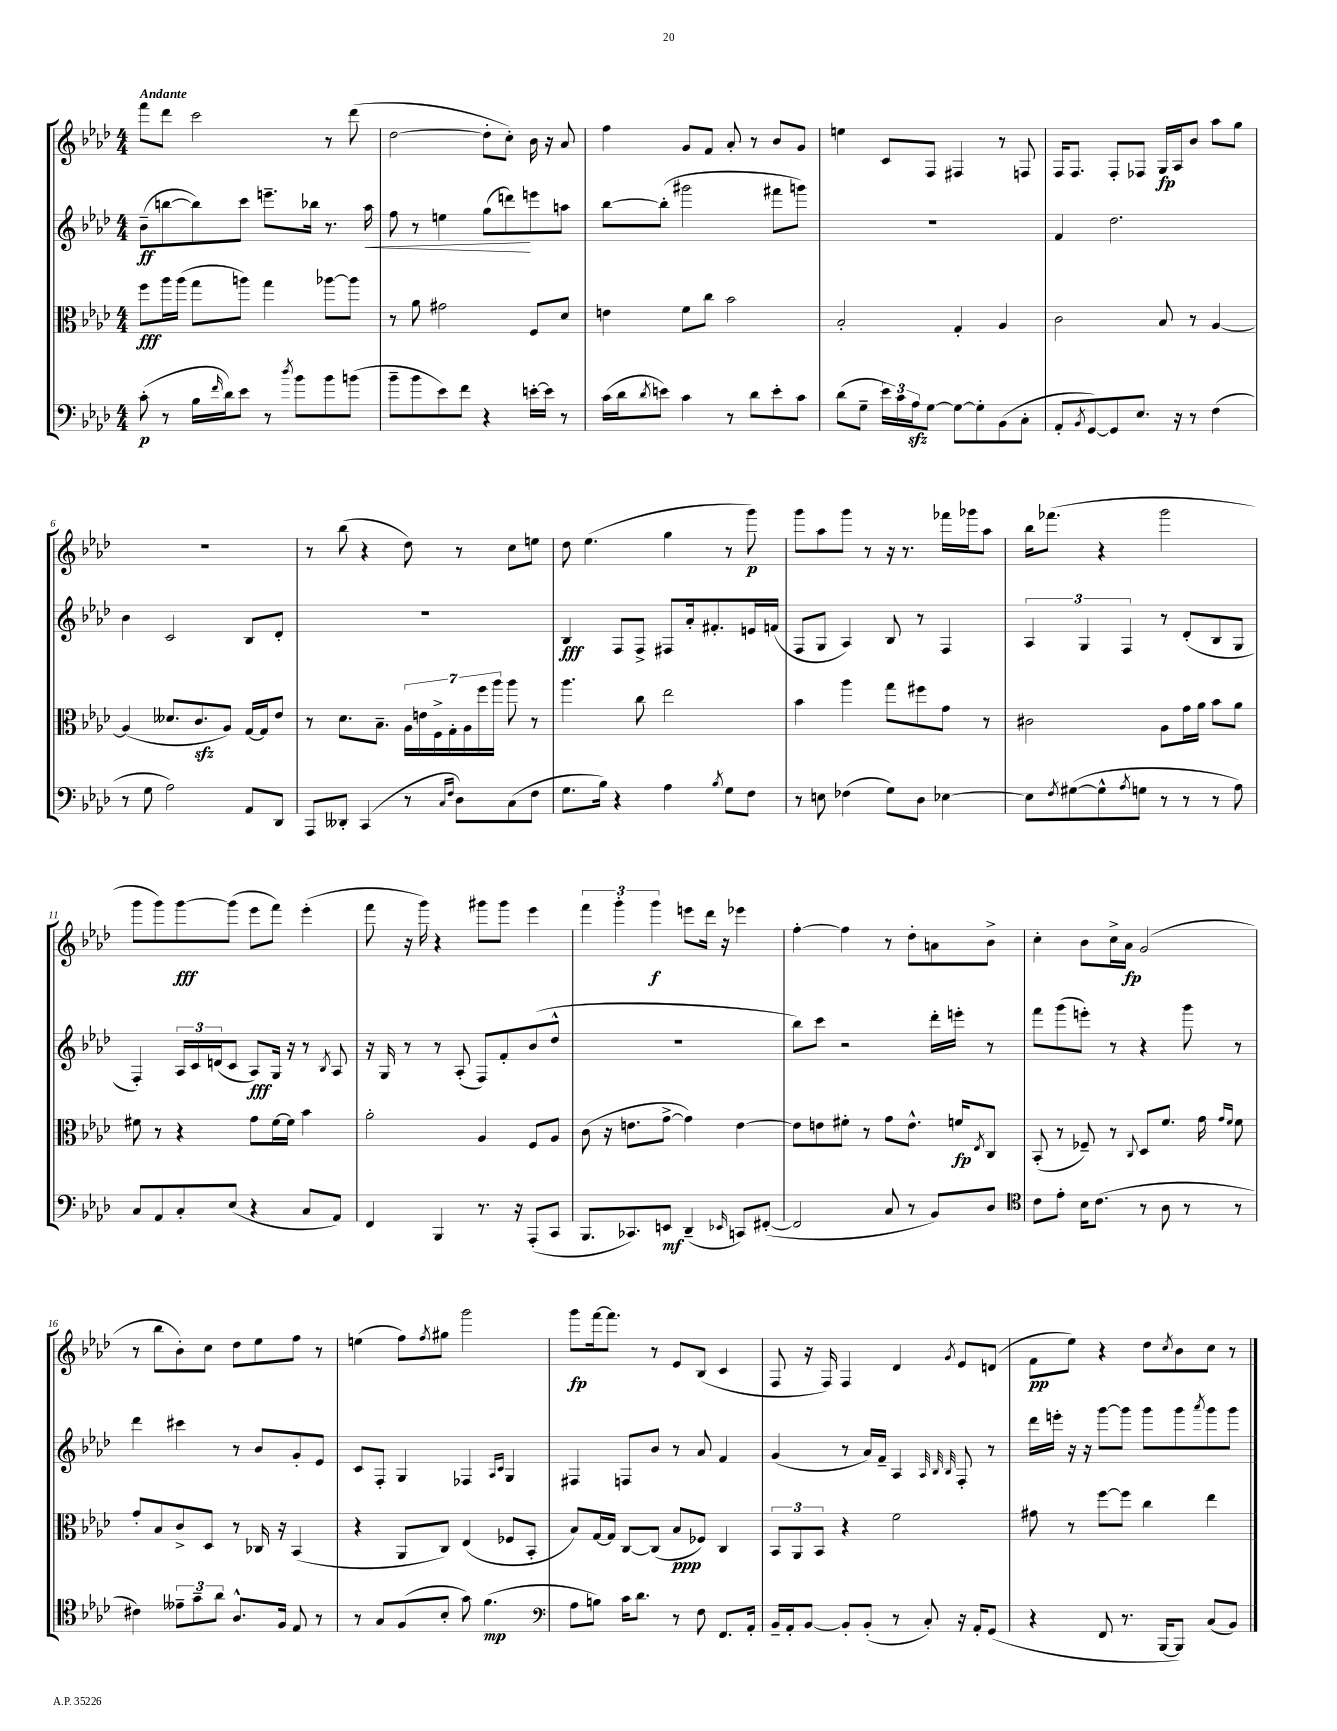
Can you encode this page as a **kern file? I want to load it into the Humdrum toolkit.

**kern	**kern	**kern	**kern
*staff4	*staff3	*staff2	*staff1
*clefF4	*clefC3	*clefG2	*clefG2
*k[b-e-a-d-]	*k[b-e-a-d-]	*k[b-e-a-d-]	*k[b-e-a-d-]
*M4/4	*M4/4	*M4/4	*M4/4
(8c'	8ff	(8b-~	8fff
8r	16aa-	[8bb	8ddd-
.	(16aa-	.	.
16B-	8gg	8bb])	2ccc
16qqf	.	.	.
16d-)	.	.	.
8e-	8aa)	8ccc	.
8r	4gg	8.eee~	.
8qdd-	.	.	.
8b-	.	.	.
.	.	16bb-	.
8b-	[8aa-	8.r	8r
(8b	8aa-]	.	(8ddd-
.	.	16aa-	.
=	=	=	=
8b-~	8r	8ff	[2dd-
8b-	8a-	8r	.
8e-)	2g#	4ee	.
8f	.	.	.
4r	.	(8gg	8dd-']
.	.	8ddd)	8cc')
[16e'	8F	8eee	16b-
16e]	.	.	16r
8r	8d-	8aa	8a-
=	=	=	=
(16c	4e	[8bb-	4ff
16d-	.	.	.
8qd-	.	.	.
8e)	.	(8bb-']	.
4c	8f	2ggg#	8g
.	8cc	.	8f
8r	2b-	.	8a-'
8d-	.	.	8r
8e'	.	8fff#	8b-
8c	.	8ggg)	8g
=	=	=	=
(8d-	2B-'	1r	4ee
8G~	.	.	.
24e-)	.	.	8c
24c	.	.	.
24A-	.	.	.
[8G	.	.	8F
8G_	4G'	.	4F#
8G']	.	.	.
(8BB-	4A-	.	8r
8C'	.	.	8F
=	=	=	=
8AA-'	2c	4f	16F
.	.	.	8.F
8qBB-	.	.	.
[8GG)	.	.	.
8GG]	.	2.dd-	8F'
8.E-	.	.	8F-
.	8B-	.	16G
16r	.	.	16A-
8r	8r	.	8b-
(4F	[4A-	.	8aa-
.	.	.	8gg
=	=	=	=
8r	(4A-]	4b-	1r
8G	.	.	.
2A-)	8.d--	2c	.
.	8.c	.	.
.	8A-)	.	.
8AA-	[16G	8B-	.
.	16G]	.	.
8DD-	8e-	8d-'	.
=	=	=	=
8AAA-	8r	1r	8r
8DD--'	8.d-	.	(8bb-
(4CC	.	.	4r
.	8.B-~	.	.
8r	28A-	.	8dd-)
.	28e	.	.
.	28F^	.	.
.	28G'	.	.
16qqC	.	.	.
16qqF	.	.	.
8D-)	.	.	8r
.	28A-	.	.
.	28ff	.	.
.	28aa-	.	.
(8C	8aa-	.	8cc
8F	8r	.	8ee
=	=	=	=
8.G	4.aa-	4B-	8dd-
.	.	.	(4.ee-
16B-)	.	.	.
4r	.	8F	.
.	8cc	8F^	.
4A-	2ee-	8F#	4gg
.	.	16a-'	.
.	.	8.f#'	.
8qB-	.	.	.
8G	.	.	8r
8F	.	16e	8ggg)
.	.	(16f	.
=	=	=	=
8r	4b-	8F	8ggg
8E	.	8G	8aa-
(4F-	4aa-	4A-)	8ggg
.	.	.	8r
8G)	8gg	8B-	16r
.	.	.	8.r
8D-	8ff#	8r	.
[4E-	8g	4F	16fff-
.	.	.	16ggg-
.	8r	.	8aa-
=	=	=	=
8E-]	2c#	6A-	16bb-
.	.	.	(8.fff-
8qF	.	.	.
([8G#	.	.	.
.	.	6G	.
8G#^^]	.	.	4r
.	.	6F	.
8qA-	.	.	.
8G	.	.	.
8r	8A-	8r	2ggg
8r	16g	(8d-'	.
.	16a-	.	.
8r	8b-	8B-	.
8A-)	8a-	8G	.
=	=	=	=
8C	8f#	4F')	8ggg
8AA-	8r	.	8ggg)
8C'	4r	24A-	[8ggg
.	.	24c	.
.	.	(24d	.
(8E-	.	8c	(8ggg]
4r	8g	8A-)	8eee-
.	[16f#	16G	8fff)
.	16f#]	16r	.
8C	4b-	8r	(4eee-'
.	.	8qB-	.
8AA-)	.	8A-	.
=	=	=	=
4FF	2a-'	16r	8fff
.	.	16G	.
.	.	8r	16r
.	.	.	16ggg)
4BBB-	.	8r	4r
.	.	(8A-'	.
8.r	4A-	8F)	8ggg#
.	.	8f'	8ggg#
16r	.	.	.
(8AAA-'	8F	(8b-	4eee-
8CC	8A-	8dd-^^	.
=	=	=	=
8.BBB-	(8c	1r	6fff
.	16r	.	.
.	.	.	6ggg'
8.CC-)	8.e	.	.
.	.	.	6ggg
8EE	[8g^	.	.
(4DD-~	4g])	.	8eee
.	.	.	16ddd-
.	.	.	16r
16qqEE-	.	.	.
8CC)	[4e	.	4eee-
([8FF#'	.	.	.
=	=	=	=
2FF#]	8e]	8bb-)	[4ff'
.	8e	8ccc	.
.	8f#'	2r	4ff]
.	8r	.	.
8C	8g	.	8r
8r	8.e^^	.	8dd-'
8BB-)	.	16ddd-'	8a
.	16f	16eee'	.
.	8qE-	.	.
8D-	8C	8r	8b-^
=	=	=	=
*clefC4	*	*	*
8c	(8BB-'	8fff	4cc'
8e-'	8r	(8ggg	.
16B-	8F-~)	8eee')	8b-
(8.c	.	.	.
.	8r	8r	16cc^
.	.	.	16a-
.	8qqC	.	.
8r	8D-	4r	(2g
8A-	8.f	.	.
8r	.	8ggg	.
.	16g	.	.
.	16qqg	.	.
.	16qqf	.	.
8r	8f	8r	.
=	=	=	=
4c#)	8g'	4ddd-	8r
.	8B-	.	8bb-
12e--~	8c^	4ccc#	8b-')
12g~	.	.	.
.	8D-	.	8cc
12a-	.	.	.
8.A-^^	8r	8r	8dd-
.	16C-	8b-	8ee-
16F	16r	.	.
8E-	(4BB-	8g'	8ff
8r	.	8e-	8r
=	=	=	=
8r	4r	8c	(4ee
8G	.	8F'	.
(8F	8AA-	4G	8ff)
.	.	.	8qff
8B-'	8C)	.	8gg#
8g)	(4E-	4F-	2ggg
(4.f	.	.	.
.	.	16qqA-	.
.	.	16qqc	.
.	8F-	4G	.
.	8BB-'	.	.
=	=	=	=
*clefF4	*	*	*
8A-	8B-)	4F#	8ggg
8B)	[16G	.	[16fff
.	16G]	.	8.fff]
16c	[8C	8F	.
8.d-	.	.	.
.	(8C]	8b-	8r
8r	8B-	8r	8e-
8F	8F-)	8a-	(8B-
8.FF	4C	4f	4c
16AA-'	.	.	.
=	=	=	=
16BB-~	12BB-	(4g	8F
16AA-'	.	.	.
.	12AA-	.	.
[8BB-	.	.	16r
.	12BB-	.	.
.	.	.	16F)
8BB-']	4r	8r	4F
(8BB-'	.	16a-)	.
.	.	16f~	.
8r	2f	4A-	4d-
8C')	.	.	.
.	.	32qqA-	.
.	.	32qqB-	.
.	.	32qqB-	8qg
16r	.	8F'	8e-
16AA-'	.	.	.
(8GG	.	8r	(8d
=	=	=	=
4r	8g#	16ddd-	8f
.	.	16eee'	.
.	8r	16r	8ee-)
.	.	16r	.
8FF	[8ff	[8ggg	4r
8.r	8ff]	8ggg]	.
.	4cc	8ggg	8dd-
[16BBB-	.	.	.
.	.	.	8qcc
8BBB-])	.	8ggg	8b-
.	.	8qaaa-	.
(8C	4ee-	8ggg	8cc
8BB-)	.	8ggg	8r
==	==	==	==
*-	*-	*-	*-
